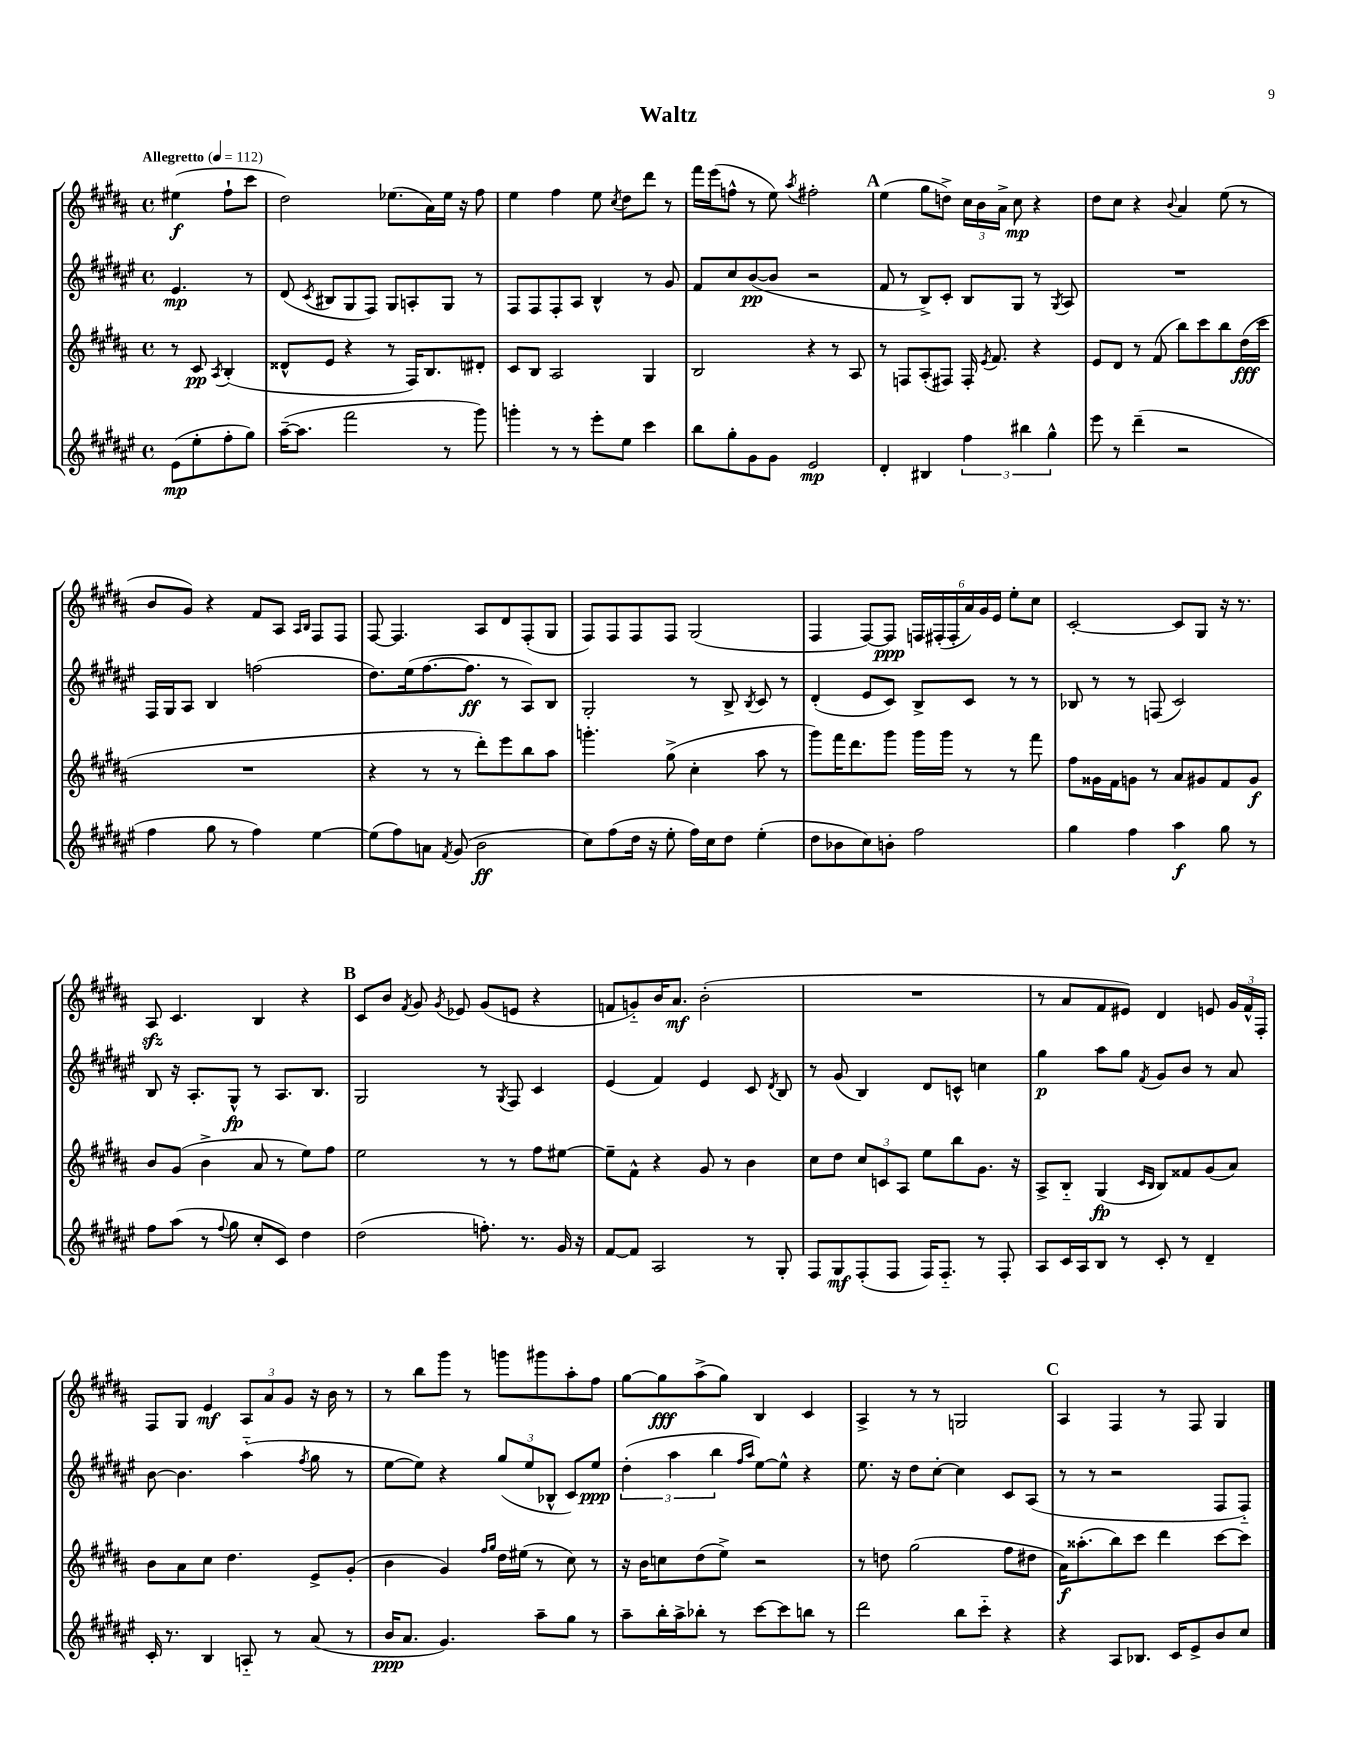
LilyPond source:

\header { title = "Waltz" }
<<
\new StaffGroup <<
\new Staff = "s0" {
    \clef treble \key b \major \defaultTimeSignature \time 4/4 \partial 2 \tempo "Allegretto" 4 = 112
    \autoBeamOff eis''4\f( fis''8[-! cis'''8] |
    dis''2) ees''8.[( ais'16) ees''16] r16 fis''8 |
    e''4 fis''4 e''8 \acciaccatura { cis''8 } dis''8[ dis'''8] r8 |
    fis'''16[ e'''16( f''8]-^ r8 e''8) \acciaccatura { ais''8 } fis''2-. |
    \mark \markup { \bold "A" } e''4( gis''8[ d''8]->) \tuplet 3/2 { cis''16[ b'16 ais'16]-> } cis''8\mp r4 |
    dis''8[ cis''8] r4 \appoggiatura { b'8 } ais'4 e''8( r8 |
    b'8[ gis'8]) r4 fis'8[ ais8] \grace { ais16[ b16] } fis8[ fis8] |
    fis8~ fis4. ais8[ dis'8 fis8-.( gis8] |
    fis8[) fis8 fis8 fis8] gis2( |
    fis4 fis8[~) fis8]\ppp \tuplet 6/4 { f16[ fis16-.( fis16-. ais'16) gis'16 e'16] } e''8[-. cis''8] |
    cis'2~-. cis'8[ gis8] r16 r8. |
    ais8\sfz cis'4. b4 r4 |
    \mark \markup { \bold "B" } cis'8[ b'8] \acciaccatura { fis'8 } gis'8 \acciaccatura { gis'8 } ees'8 gis'8[( e'8] r4 |
    f'8[ g'8-_) b'16 ais'8.]\mf b'2-.( |
    R1 |
    r8 ais'8[ fis'8 eis'8]) dis'4 e'8 \tuplet 3/2 { gis'16[ fis'16-^ fis16]-. } |
    fis8[ gis8] e'4\mf \tuplet 3/2 { ais8[ ais'8 gis'8] } r16 b'16 r8 |
    r8 b''8[ gis'''8] r8 g'''8[ gis'''8 ais''8-. fis''8] |
    gis''8[~ gis''8\fff ais''8->( gis''8]) b4 cis'4 |
    ais4-> r8 r8 g2 |
    \mark \markup { \bold "C" } ais4 fis4 r8 fis8 gis4 \bar "|." |
}
\new Staff = "s1" {
    \clef treble \key fis \major \defaultTimeSignature \time 4/4 \partial 2
    \autoBeamOff eis'4.\mp r8 |
    dis'8( \acciaccatura { cis'8 } bis8[ gis8 fis8]) gis8[ a8-. gis8] r8 |
    fis8[ fis8 fis8-. ais8] b4-^ r8 gis'8 |
    fis'8[ cis''8 b'8~\pp( b'8] r2 |
    \mark \markup { \bold "A" } fis'8 r8 b8[->) cis'8]-. b8[ gis8] r8 \acciaccatura { gis8 } ais8 |
    R1 |
    fis16[ gis16 ais8] b4 f''2( |
    dis''8.[) eis''16( fis''8.~ fis''8.]\ff r8 ais8[) b8] |
    gis2-. r8 b8-> \acciaccatura { b8 } cis'8 r8 |
    dis'4-.( eis'8[ cis'8]) b8[-> cis'8] r8 r8 |
    bes8 r8 r8 f8( cis'2) |
    b8 r16 ais8.[-. gis8]-^\fp r8 ais8.[ b8.] |
    \mark \markup { \bold "B" } gis2 r8 \acciaccatura { gis8 } fis8 cis'4 |
    eis'4( fis'4) eis'4 cis'8 \acciaccatura { dis'8 } b8 |
    r8 gis'8( b4) dis'8[ c'8]-^ c''4 |
    gis''4\p ais''8[ gis''8] \acciaccatura { fis'8 } gis'8[ b'8] r8 ais'8 |
    b'8~ b'4. ais''4-_( \acciaccatura { fis''8 } gis''8 r8 |
    eis''8[~ eis''8]) r4 \tuplet 3/2 { gis''8[( eis''8 bes8]-^ } cis'8[) eis''8]\ppp |
    \tuplet 3/2 { dis''4-.( ais''4 b''4 } \grace { fis''16[ ais''16] } eis''8[~) eis''8]-^ r4 |
    eis''8. r16 dis''8[ cis''8]~-. cis''4 cis'8[ ais8]( |
    \mark \markup { \bold "C" } r8 r8 r2 fis8[ fis8]-_) \bar "|." |
}
\new Staff = "s2" {
    \clef treble \key b \major \defaultTimeSignature \time 4/4 \partial 2
    \autoBeamOff r8 cis'8\pp \acciaccatura { ais8 } b4-.( |
    disis'8[-^ e'8] r4 r8 fis16[) b8. dis'8]-. |
    cis'8[ b8] ais2 gis4 |
    b2 r4 r8 ais8 |
    \mark \markup { \bold "A" } r8 f8[ ais8-.( fis8]) fis16-. \acciaccatura { e'8 } fis'8. r4 |
    e'8[ dis'8] r8 fis'8( b''8[) cis'''8 b''8 dis''16\fff( cis'''16] |
    R1 |
    r4 r8 r8 dis'''8[-.) e'''8 b''8 ais''8] |
    g'''4.-. gis''8->( cis''4-. ais''8 r8 |
    gis'''8[) fis'''16 dis'''8. gis'''8] gis'''16[ gis'''16] r8 r8 fis'''8 |
    fis''8[ gisis'16 fis'16 g'8] r8 ais'8[ gis'8 fis'8 gis'8]\f |
    b'8[ gis'8]( b'4-> ais'8 r8 e''8[) fis''8] |
    \mark \markup { \bold "B" } e''2 r8 r8 fis''8[ eis''8]~ |
    eis''8[-- fis'8]-^ r4 gis'8 r8 b'4 |
    cis''8[ dis''8] \tuplet 3/2 { cis''8[ c'8 ais8] } e''8[ b''8 gis'8.] r16 |
    ais8[-> b8]-_ gis4\fp( \grace { cis'16[ b16] } b8[) fisis'8 gis'8( ais'8]) |
    b'8[ ais'8 cis''8] dis''4. e'8[-> gis'8]-.( |
    b'4 gis'4) \grace { fis''16[ gis''16] } dis''16[ eis''16]( r8 cis''8) r8 |
    r16 b'16[ c''8 dis''8( e''8]->) r2 |
    r8 d''8 gis''2( fis''8[ dis''8] |
    \mark \markup { \bold "C" } ais'16[\f) aisis''8.-.( b''8) cis'''8] dis'''4 cis'''8[~ cis'''8] \bar "|." |
}
\new Staff = "s3" {
    \clef treble \key fis \major \defaultTimeSignature \time 4/4 \partial 2
    \autoBeamOff eis'8[\mp( eis''8-. fis''8-. gis''8]) |
    ais''16[~--( ais''8.] fis'''2 r8 gis'''8) |
    g'''4-. r8 r8 eis'''8[-. eis''8] cis'''4 |
    b''8[ gis''8-. gis'8 gis'8] eis'2\mp |
    \mark \markup { \bold "A" } dis'4-. bis4 \tuplet 3/2 { fis''4 bis''4 gis''4-^ } |
    eis'''8 r8 dis'''4--( r2 |
    fis''4 gis''8 r8 fis''4) eis''4~ |
    eis''8[( fis''8) a'8] \acciaccatura { fis'8 } gis'8( b'2\ff |
    cis''8[) fis''8( dis''16] r16 eis''8-. fis''16[) cis''16 dis''8] eis''4-.( |
    dis''8[ bes'8 cis''8) b'8]-. fis''2 |
    gis''4 fis''4 ais''4\f gis''8 r8 |
    fis''8[ ais''8]( r8 \appoggiatura { fis''8 } gis''8 cis''8[-. cis'8]) dis''4 |
    \mark \markup { \bold "B" } dis''2( f''8.-.) r8. gis'16 r16 |
    fis'8[~ fis'8] ais2 r8 gis8-. |
    fis8[ gis8\mf fis8-.( fis8] fis16[) fis8.]-_ r8 fis8-. |
    ais8[ cis'16 ais16 b8] r8 cis'8-. r8 dis'4-- |
    cis'16-. r8. b4 a8-_ r8 ais'8( r8 |
    b'16[\ppp ais'8.] gis'4.) ais''8[-- gis''8] r8 |
    ais''8[-- b''16-. ais''16-> bes''8]-. r8 cis'''8[~ cis'''8 b''8] r8 |
    dis'''2 b''8[ cis'''8]-_ r4 |
    \mark \markup { \bold "C" } r4 ais8[ bes8.] cis'16[ eis'8-> b'8 cis''8] \bar "|." |
}
>>
>>
\layout { \context { \Score \remove "Bar_number_engraver" } }
